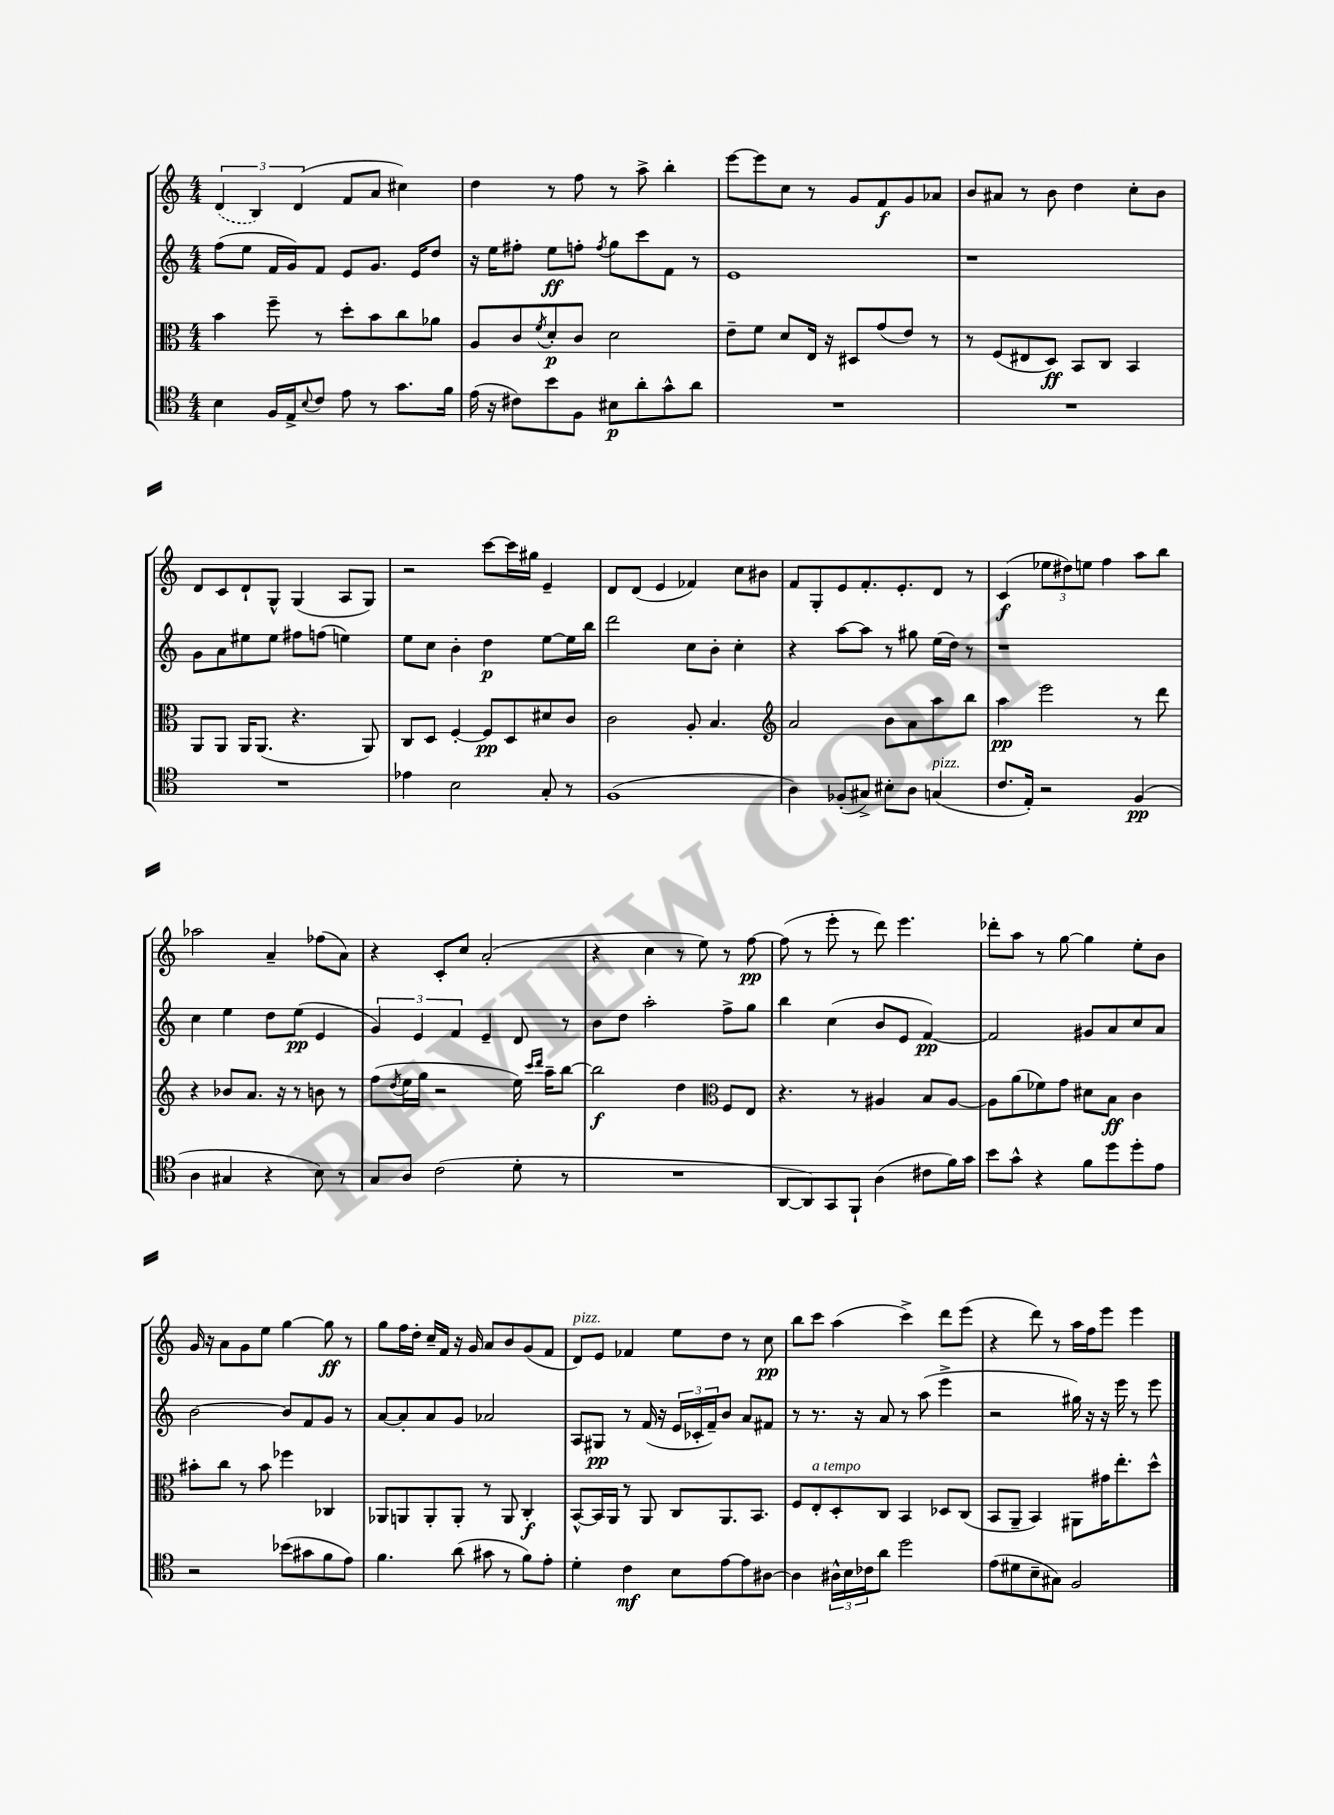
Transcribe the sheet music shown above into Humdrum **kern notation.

**kern	**dynam	**kern	**dynam	**kern	**dynam	**kern	**dynam
*part4	*part4	*part3	*part3	*part2	*part2	*part1	*part1
*staff4	*staff4	*staff3	*staff3	*staff2	*staff2	*staff1	*staff1
*clefC4	*	*clefC3	*	*clefG2	*	*clefG2	*
*k[]	*	*k[]	*	*k[]	*	*k[]	*
*M4/4	*	*M4/4	*	*M4/4	*	*M4/4	*
=9	=9	=9	=9	=9	=9	=9	=9
4B\	.	4b\	.	(8ff\L	.	(6d/	.
.	.	.	.	8ee\J	.	.	.
.	.	.	.	.	.	6B/)	.
16F/LL	.	8ff~\	.	16f/LL	.	.	.
16E^/J	.	.	.	16g/J)	.	.	.
.	.	.	.	.	.	(6d/	.
8qqB/	.	.	.	.	.	.	.
8c/J	.	8r	.	8f/J	.	.	.
8e\	.	8dd'\L	.	8e/L	.	8f/L	.
8r	.	8b\	.	8.g/J	.	8a/J	.
8.g\L	.	8cc\	.	.	.	4cc#X\)	.
.	.	.	.	16e/KL	.	.	.
.	.	8a-X\J	.	8dd/J	.	.	.
16f\Jk	.	.	.	.	.	.	.
=10	=10	=10	=10	=10	=10	=10	=10
(16e\	.	8A/L	.	16r	.	4dd\	.
16r	.	.	.	16ee\KL	.	.	.
8c#X\L)	.	8c/	.	8ff#X'\J	.	.	.
.	.	8qf/	.	.	.	.	.
8b\	.	8d'/	p	8ee\L	ff	8r	.
8F\J	.	8c/J	.	8ffn'\J	.	8ff\	.
.	.	.	.	8qff/	.	.	.
8B#X\L	p	2d\	.	8gg\L	.	8r	.
8a'\	.	.	.	8ccc\	.	8aa^\	.
8g^^\	.	.	.	8f\J	.	4bb'\	.
8a\J	.	.	.	8r	.	.	.
=11	=11	=11	=11	=11	=11	=11	=11
1r	.	8e~\L	.	1e	.	[8eee\L	.
.	.	8f\J	.	.	.	8eee\]	.
.	.	8d/L	.	.	.	8cc\J	.
.	.	16E/Jk	.	.	.	8r	.
.	.	16r	.	.	.	.	.
.	.	8D#X/L	.	.	.	8g/L	.
.	.	(8g/	.	.	.	8f/	f
.	.	8e/J)	.	.	.	8g/	.
.	.	8r	.	.	.	8a-X/J	.
=12	=12	=12	=12	=12	=12	=12	=12
1r	.	8r	.	1r	.	8b/L	.
.	.	(8F/L	.	.	.	8a#X/J	.
.	.	8E#X/	.	.	.	8r	.
.	.	8D/J)	ff	.	.	8b\	.
.	.	8BB/L	.	.	.	4dd\	.
.	.	8C/J	.	.	.	.	.
.	.	4BB/	.	.	.	8cc'\L	.
.	.	.	.	.	.	8b\J	.
!!LO:LB:g=z
=13	=13	=13	=13	=13	=13	=13	=13
1r	.	8AA/L	.	8g\L	.	8d/L	.
.	.	8AA/J	.	8a\	.	8c/	.
.	.	16AA/KL	.	8ee#X\	.	8d`/	.
.	.	(8.AA/J	.	.	.	.	.
.	.	.	.	8ee#\J	.	8G^^/J	.
.	.	4.r	.	8ff#X\L	.	(4G/	.
.	.	.	.	(8ffn\J	.	.	.
.	.	.	.	4een\)	.	8A/L	.
.	.	8AA/)	.	.	.	8G/J)	.
=14	=14	=14	=14	=14	=14	=14	=14
4e-X\	.	8C/L	.	8ee\L	.	2r	.
.	.	8D/J	.	8cc\J	.	.	.
2B\	.	[4F'/	.	4b'\	.	.	.
.	.	8F/L]	pp	4dd\	p	[8ccc\L	.
.	.	8D/	.	.	.	16ccc\L]	.
.	.	.	.	.	.	16gg#X\JJ	.
8G'/	.	8d#X/	.	[8ee\L	.	4e~/	.
8r	.	8c/J	.	16ee\L]	.	.	.
.	.	.	.	16bb\JJ	.	.	.
=15	=15	=15	=15	=15	=15	=15	=15
(1F	.	2c\	.	2ddd\	.	8d/L	.
.	.	.	.	.	.	(8d/J	.
.	.	.	.	.	.	4e/	.
.	.	8A'/	.	8cc\L	.	4f-X/)	.
.	.	4.B/	.	8b'\J	.	.	.
.	.	.	.	4cc'\	.	8cc\L	.
.	.	.	.	.	.	8b#X\J	.
=16	=16	=16	=16	=16	=16	=16	=16
*	*	*clefG2	*	*	*	*	*
4A\)	.	2a/	.	4r	.	8f/L	.
.	.	.	.	.	.	8G'/	.
(8F-X'/L	.	.	.	[8aa\L	.	8e/	.
8G#X^/J)	.	.	.	8aa\J]	.	8.f'/	.
8B#X'\L	.	8b\L	.	8r	.	.	.
.	.	.	.	.	.	8.e'/	.
8A\J	.	8a\	.	8gg#X\	.	.	.
!LO:TX:a:i:t=pizz.	!	!	!	!	!	!	!
(4Gn/	.	8aa\	.	(16ee\LL	.	8d/J	.
.	.	.	.	16dd\JJ)	.	.	.
.	.	8bb\J	.	8r	.	8r	.
=17	=17	=17	=17	=17	=17	=17	=17
8.c/L	.	4aa\	pp	1r	.	(4c/	f
16E'/Jk)	.	.	.	.	.	.	.
2r	.	2eee\	.	.	.	12ee-X\L	.
.	.	.	.	.	.	12dd#X\)	.
.	.	.	.	.	.	12een\J	.
.	.	.	.	.	.	4ff\	.
(4F/	pp	8r	.	.	.	8aa\L	.
.	.	8ddd\	.	.	.	8bb\J	.
!!LO:LB:g=z
=18	=18	=18	=18	=18	=18	=18	=18
4A\	.	4r	.	4cc\	.	2aa-X\	.
4G#X/	.	8b-X/L	.	4ee\	.	.	.
.	.	8.a/J	.	.	.	.	.
4r	.	.	.	8dd\L	.	4a~/	.
.	.	16r	.	.	.	.	.
.	.	8r	.	(8ee\J	pp	.	.
8B\)	.	8bn\	.	4e/	.	(8ff-X\L	.
8r	.	8r	.	.	.	8a\J)	.
=19	=19	=19	=19	=19	=19	=19	=19
8G/L	.	(8ff\L	.	6g/)	.	4r	.
.	.	8qdd/	.	.	.	.	.
8A/J	.	16ee\L	.	.	.	.	.
.	.	.	.	6e/	.	.	.
.	.	16gg\JJ	.	.	.	.	.
(2c\	.	2r	.	.	.	8c'/L	.
.	.	.	.	6f/	.	.	.
.	.	.	.	.	.	8cc/J	.
.	.	.	.	4e~/	.	(2a'/	.
8d'\	.	16ee\)	.	8d/	.	.	.
.	.	16qqccc/LL	.	.	.	.	.
.	.	16qqddd/JJ	.	.	.	.	.
.	.	16aa~\KL	.	.	.	.	.
8r	.	[8bb\J	.	8r	.	.	.
=20	=20	=20	=20	=20	=20	=20	=20
1r	.	2bb\]	f	8b\L	.	4r	.
.	.	.	.	8dd\J	.	.	.
.	.	.	.	2aa'\	.	4cc\	.
.	.	4dd\	.	.	.	8r	.
.	.	.	.	.	.	8ee\)	.
*	*	*clefC3	*	*	*	*	*
.	.	8F/L	.	8ff^\L	.	8r	.
.	.	8E/J	.	8gg\J	.	[8ff\	pp
=21	=21	=21	=21	=21	=21	=21	=21
[8AA/L	.	4.r	.	4bb\	.	(8ff\]	.
8AA/])	.	.	.	.	.	8r	.
8GG/	.	.	.	(4cc\	.	8eee'\	.
8FF`/J	.	8r	.	.	.	8r	.
(4A\	.	4A#X/	.	8b/L	.	8ddd\)	.
.	.	.	.	8e/J	.	4.eee\	.
8c#X\L	.	8B/L	.	[4f/)	pp	.	.
16f\L)	.	[8A#/J	.	.	.	.	.
16g\JJ	.	.	.	.	.	.	.
=22	=22	=22	=22	=22	=22	=22	=22
8b\L	.	8A#\L]	.	2f/]	.	8ddd-X'\L	.
8g^^\J	.	(8a\	.	.	.	8aa\J	.
4r	.	8f-X\)	.	.	.	8r	.
.	.	8g\J	.	.	.	[8gg\	.
8f\L	.	8d#X\L	.	8g#X/L	.	4gg\]	.
8dd\	.	8B\J	ff	8a/	.	.	.
8dd'\	.	4c\	.	8cc/	.	8ee'\L	.
8e\J	.	.	.	8a/J	.	8b\J	.
!!LO:LB:g=z
=23	=23	=23	=23	=23	=23	=23	=23
2r	.	8b#X'\L	.	[2b\	.	16g/	.
.	.	.	.	.	.	16r	.
.	.	8cc\J	.	.	.	8a\L	.
.	.	8r	.	.	.	8g\	.
.	.	8b#\	.	.	.	8ee\J	.
(8b-X\L	.	4ff-X\	.	8b/L]	.	[4gg\	.
8g#X\	.	.	.	8f/	.	.	.
8f\	.	4C-X/	.	8g/J	.	8gg\]	ff
8e\J)	.	.	.	8r	.	8r	.
=24	=24	=24	=24	=24	=24	=24	=24
4.f\	.	8AA-X/L	.	[8a/L	.	8gg\L	.
.	.	8AAn/	.	8a'/]	.	16ff\L	.
.	.	.	.	.	.	16dd'\JJ	.
.	.	8AA'/	.	8a/	.	16cc~/LL	.
.	.	.	.	.	.	16f/JJ	.
(8a\	.	8AA'/J	.	8g/J	.	16r	.
.	.	.	.	.	.	16g/	.
8g#X\	.	8r	.	2a-X/	.	8a/L	.
8r	.	8AA/	.	.	.	8b/	.
8f\L)	.	4C'/	f	.	.	(8g/	.
8e'\J	.	.	.	.	.	8f/J	.
=25	=25	=25	=25	=25	=25	=25	=25
!	!	!	!	!	!	!LO:TX:a:i:t=pizz.	!
4d'\	.	[8BB^^/L	.	8A/L	.	8d/L)	.
.	.	16BB/L]	.	8G#X/J	pp	8e/J	.
.	.	16AA/JJ	.	.	.	.	.
4c\	mf	8r	.	8r	.	4f-X/	.
.	.	8AA/	.	(16f/	.	.	.
.	.	.	.	16r	.	.	.
8B\L	.	8C/L	.	24e/LL	.	8ee\L	.
.	.	.	.	24c-X'/	.	.	.
.	.	.	.	24f~/J)	.	.	.
[8e\	.	8.AA/	.	8b/J	.	8dd\J	.
8e\]	.	.	.	8a/L	.	8r	.
.	.	8.BB/J	.	.	.	.	.
[8A#X\J	.	.	.	8f#X/J	.	8cc\	pp
=26	=26	=26	=26	=26	=26	=26	=26
4A#\]	.	8F/L	.	8r	.	8bb\L	.
!	!	!LO:TX:a:i:t=a tempo	!	!	!	!	!
.	.	8E'/	.	8.r	.	8ccc\J	.
24A#X^^\LL	.	8D'/	.	.	.	(4aa\	.
24B\	.	.	.	.	.	.	.
.	.	.	.	16r	.	.	.
24c-X\J	.	.	.	.	.	.	.
8a\J	.	8C/J	.	8a/	.	.	.
2dd\	.	4BB/	.	8r	.	4ccc^\)	.
.	.	.	.	(8aa\	.	.	.
.	.	8D-X/L	.	4eee^\	.	8ddd\L	.
.	.	(8C/J	.	.	.	(8eee\J	.
=27	=27	=27	=27	=27	=27	=27	=27
(8e\L	.	8BB/L	.	2r	.	4r	.
8d#X\	.	8AA~/J	.	.	.	.	.
8B~\	.	4BB/)	.	.	.	8ddd\)	.
8G#X\J)	.	.	.	.	.	8r	.
2F/	.	8AA#X\L	.	16gg#X\)	.	16aa\LL	.
.	.	.	.	16r	.	16ff\J	.
.	.	16g#X\K	.	16r	.	8eee\J	.
.	.	8.ee'\	.	16eee\	.	.	.
.	.	.	.	8r	.	4eee\	.
.	.	8dd^^\J	.	8eee\	.	.	.
==	==	==	==	==	==	==	==
*-	*-	*-	*-	*-	*-	*-	*-
